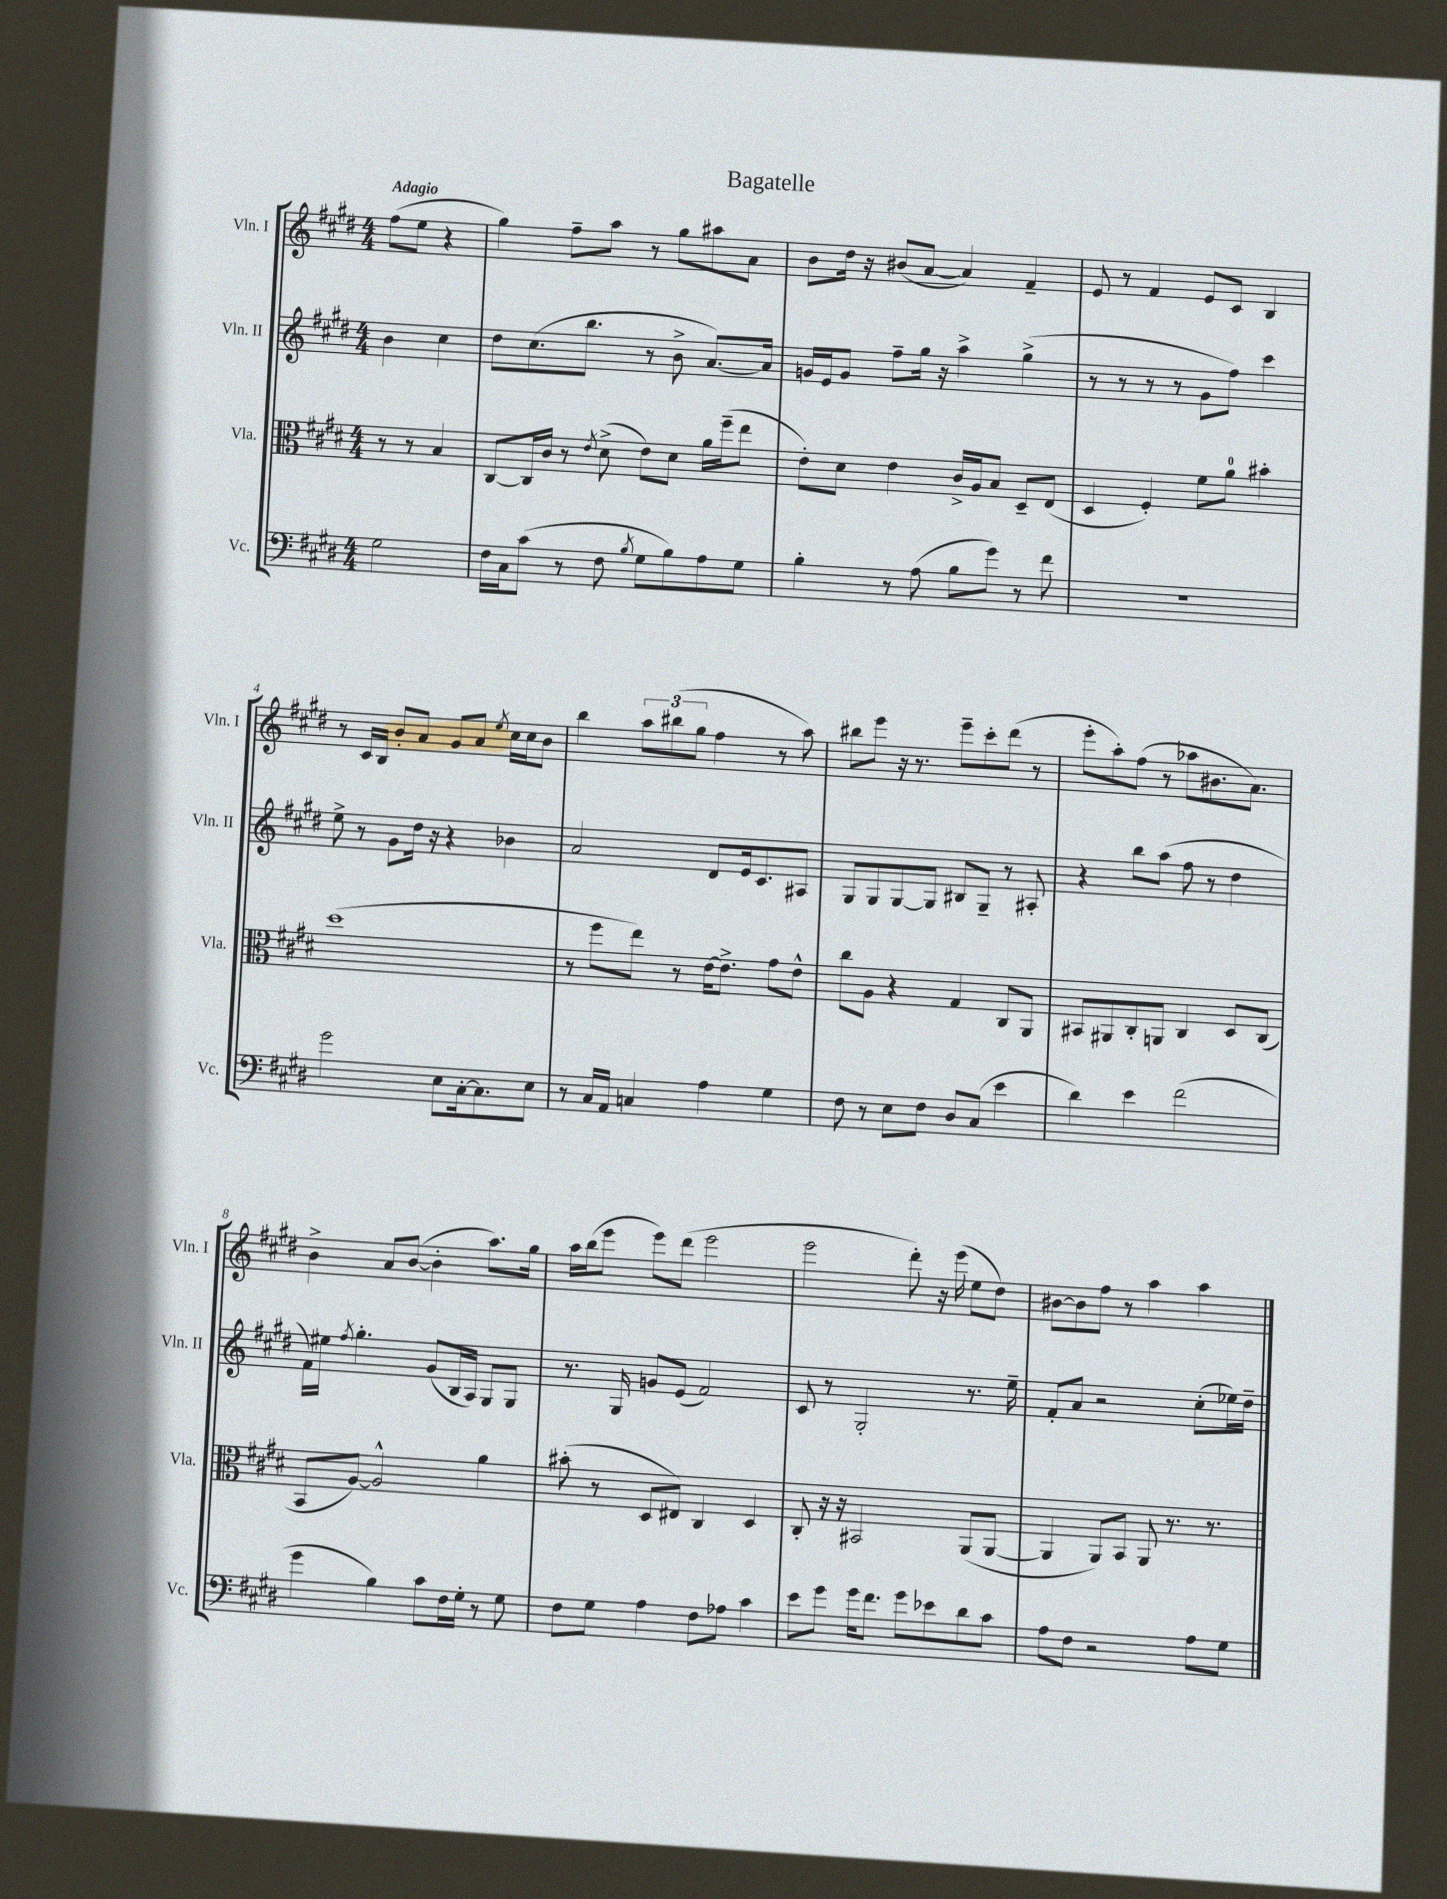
\header { title = "Bagatelle" }
<<
\new StaffGroup <<
\new Staff = "s0" \with { instrumentName = "Vln. I" shortInstrumentName = "Vln. I" } {
    \clef treble \key e \major \numericTimeSignature \time 4/4 \partial 2 \tempo "Adagio"
    fis''8( e''8 r4 |
    gis''4) fis''8-- a''8 r8 gis''8 ais''8 a'8 |
    b'8 dis''16 r16 bis'8( a'8~ a'4) fis'4-- |
    e'8 r8 fis'4 e'8 cis'8 b4 |
    r8 cis'16 b16 b'8-. a'8 gis'8 a'8 \acciaccatura { e''8 } cis''16 cis''16 b'8 |
    b''4 \tuplet 3/2 { a''8 bis''8( gis''8 } fis''4 r8 a''8) |
    bis''8 e'''8 r16 r8. e'''8-- cis'''8-. dis'''8( r8 |
    e'''8-. a''8-.) fis''8( r8 aes''8 bis'8. a'8.) |
    b'4-> a'8 b'8~( b'4-. a''8.) gis''16 |
    a''16 b''16( e'''8 e'''8) dis'''8( e'''2 |
    e'''2 dis'''8-.) r16 e'''16( e''8 dis''8) |
    bis'8~ bis'8 fis''8 r8 a''4 a''4 \bar "|." |
}
\new Staff = "s1" \with { instrumentName = "Vln. II" shortInstrumentName = "Vln. II" } {
    \clef treble \key e \major \numericTimeSignature \time 4/4 \partial 2
    b'4 cis''4 |
    dis''8 cis''8.( b''8. r8 b'8-> a'8.~) a'16 |
    g'16 e'16 g'8 fis''8-- gis''16 r16 a''4-> gis''4->( |
    r8 r8 r8 r8 gis'8 fis''8) cis'''4 |
    e''8-> r8 gis'8 dis''16 r16 r4 bes'4 |
    a'2 dis'8 e'16 cis'8. ais8 |
    gis8 gis8 gis8~ gis8 bis8 gis8-- r8 ais8-. |
    r4 b''8 a''8( fis''8 r8 dis''4 |
    fis'16) eis''16 \acciaccatura { fis''8 } gis''4.-. gis'8( b16 a16) gis8 gis8 |
    r8. gis16 g'8 e'8( fis'2) |
    cis'8 r8 gis2-. r8. e''16-- |
    fis'8-. a'8 r2 cis''8-.( ees''16) dis''16-- \bar "|." |
}
\new Staff = "s2" \with { instrumentName = "Vla." shortInstrumentName = "Vla." } {
    \clef alto \key e \major \numericTimeSignature \time 4/4 \partial 2
    r8 r8 b4 |
    cis8~ cis16 cis'16 r8 \acciaccatura { e'8 } dis'8->( e'8) dis'8 a'16 fis''16--( e''8 |
    e'8-.) dis'8 e'4 cis'16-> a16 b8 dis8-- e8( |
    dis4 fis4-.) fis'8 a'8-0 bis'4-. |
    dis''1( |
    r8 fis''8 e''8) r8 e'16~ e'8.-> gis'8 e'8-^ |
    cis''8 a8 r4 gis4 cis8 a,8 |
    bis,8 ais,8 cis8-. a,8 cis4 dis8 cis8( |
    b,8 a8~) a2-^ a'4 |
    bis'8-.( r8 dis8 eis8) cis4 dis4 |
    cis8-. r16 r16 bis,2 a,8( a,8~ |
    a,4 a,8) b,8 a,8 r8. r8. \bar "|." |
}
\new Staff = "s3" \with { instrumentName = "Vc." shortInstrumentName = "Vc." } {
    \clef bass \key e \major \numericTimeSignature \time 4/4 \partial 2
    gis2 |
    fis16 cis16 cis'8( r8 fis8 \acciaccatura { b8 } gis8 b8) a8 gis8 |
    b4-. r8 a8( b8 gis'8) r8 fis'8 |
    R1 |
    gis'2 e8 cis16~-. cis8. e8 |
    r8 cis16 a,16 c4 a4 gis4 |
    fis8 r8 e8 fis8 dis8 cis8( e'4 |
    dis'4) e'4 fis'2( |
    gis'4 b4) cis'8 fis16 gis16-. r8 gis8 |
    fis8 gis8 a4 fis8 aes8 cis'4 |
    e'8 gis'8 gis'16 fis'8. gis'8 ees'8 dis'8 cis'8 |
    a8 fis8 r2 a8 gis8 \bar "|." |
}
>>
>>
